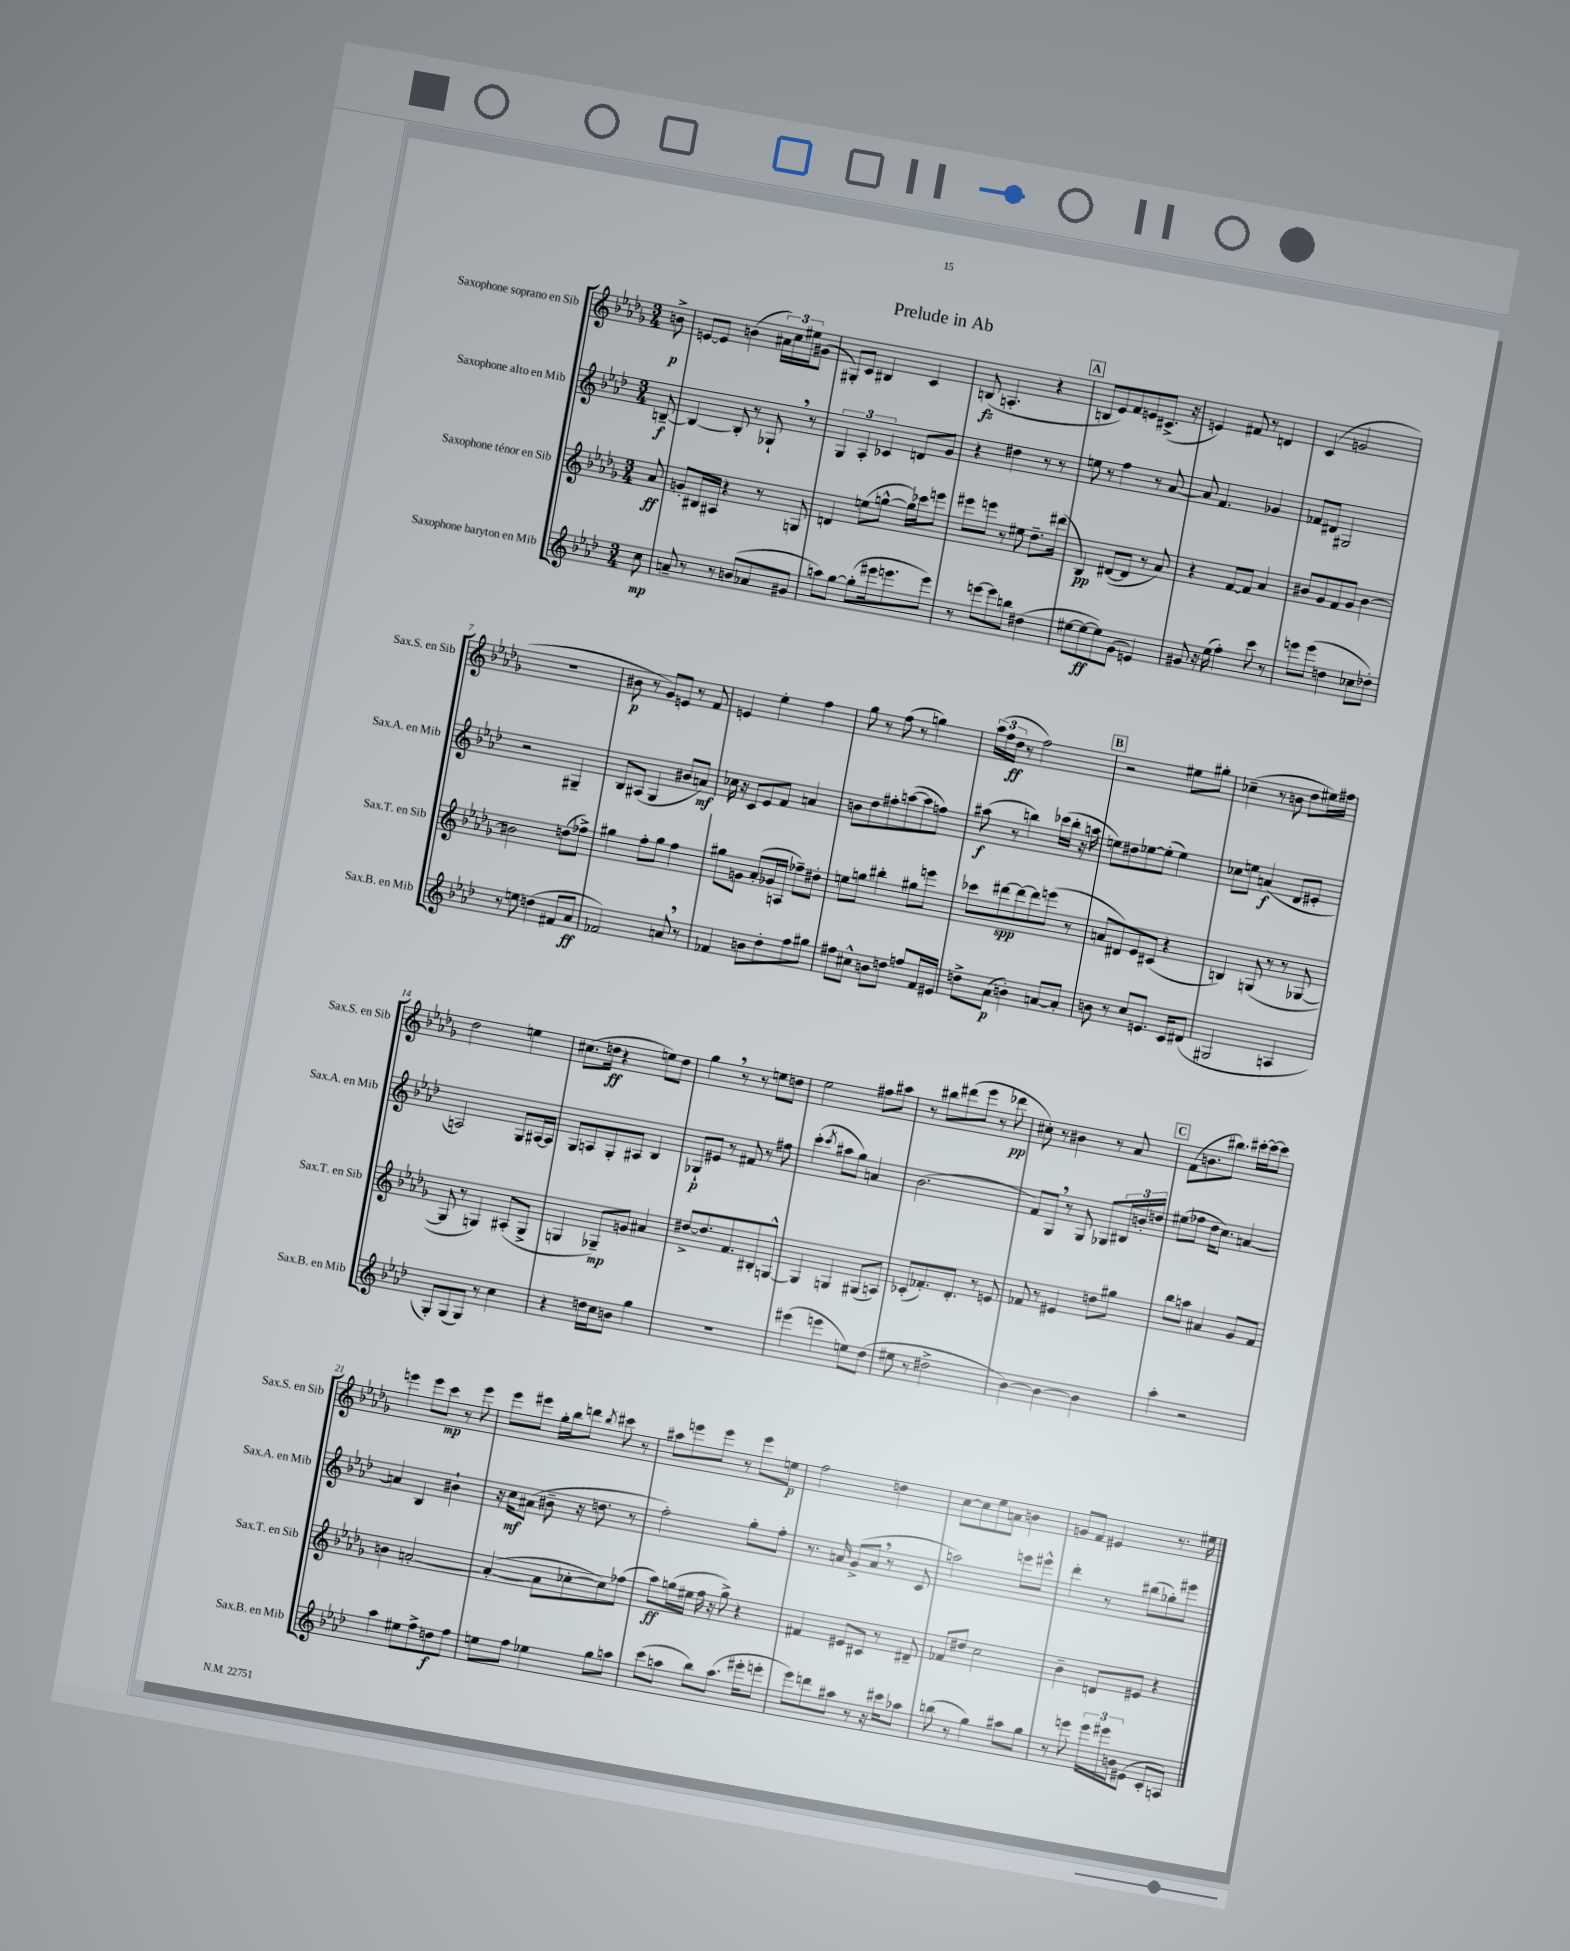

**kern	**kern	**kern	**kern
*staff4	*staff3	*staff2	*staff1
*clefG2	*clefG2	*clefG2	*clefG2
*k[b-e-a-d-]	*k[b-e-a-d-g-]	*k[b-e-a-d-]	*k[b-e-a-d-g-]
*M3/4	*M3/4	*M3/4	*M3/4
8cc	8a-	[8B~	8b^
=	=	=	=
8a~	8g'	4B_	[8e
8r	16B#	.	8e]
.	16A#	.	.
8r	4r	8B']	(4b
(8b	.	8r	.
8a-	8r	8G-`	24a#)
.	.	.	24cc
.	.	.	24ee#
8g#	8G	8r	(8g#
=	=	=	=
8aa)	4d	6G	8G#')
[8gg	.	.	8c
.	.	6A-'	.
(8gg']	(8ee	.	4B#
.	.	6c-	.
16eee#	[8gg^^	.	.
8.eee	.	.	.
.	16gg])	8d	4c
.	16ccc-	.	.
8eee)	8eee	8g	.
=	=	=	=
8r	8eee#	4r	(8B
[8eee	8eee	.	4.A'
8eee]	8r	4dd#	.
8bb	8ee#	.	.
(4dd#	8.dd-~	8r	4r
.	.	8r	.
.	(16ddd#	.	.
=	=	=	=
[8ee#	4B-)	8ee	8B
8ee#_	.	8r	8e-)
8ee#])	([8d#	4ff	8f
(8g	8d#]	.	8e
4e)	8r	8r	(8.c#^
.	8a-)	[8a-	.
.	.	.	16r
=	=	=	=
8g#	4r	8a-]	4e)
16r	.	4.f	.
(16ee-	.	.	.
4ff')	[8f	.	8f#
.	8f]	.	8r
8ccc	4a-	4g-	4d
8r	.	.	.
=	=	=	=
8eee	8b#	8f-	(4c
(8eee	8g-	8d#	.
4dd	8f	2G#	2g
.	8g-	.	.
8cc-	[4b#	.	.
8dd-')	.	.	.
=	=	=	=
8r	2b#]	2r	2.r
8ee	.	.	.
(4dd	.	.	.
8f#	(8dd	4G#~	.
8a-	8ff-^)	.	.
=	=	=	=
2f-)	4gg#	8B-	8b#
.	.	(8A#	8r
.	8ff'	4G	8g-)
.	8gg#	.	8e
8a	4ff	8b#	8r
8r	.	8a)	8f
=	=	=	=
4f-	8gg#	16cc-	4e
.	.	16r	.
.	8g	8c	.
8b	(8a-'	8e-	4ee-'
8dd-'	16g-	8f	.
.	16A	.	.
8ff	8ff-~)	4a	4ff
8gg#	8dd#'	.	.
=	=	=	=
8ff#	8ee	8b	8gg-
8cc#^^	8gg	8dd-	8r
8b	4bb#'	8ff#'	(8ff
8dd	.	([8aa	8r
8ff	8gg#	8aa]	4gg)
16f	8eee	8ff)	.
16e#	.	.	.
=	=	=	=
8dd^	8ccc-	(8aa#	(24aa-
.	.	.	24ff
.	.	.	24dd-
(8a-	[8ddd#	8r	8r
4b')	8ddd#_	4bb)	2ff)
.	8ddd#]	.	.
[8a	(8eee	(16ccc-	.
.	.	16bb'	.
8a']	8r	16r	.
.	.	16aa	.
=	=	=	=
8b	8a	8ee)	2r
8r	8d#)	8dd#	.
8cc	8e-	[8ee-	.
8.e	(8c#	(8ee-']	.
.	4r	4ee-)	8ee#
16c	.	.	.
(8d#	.	.	8gg#'
=	=	=	=
2G#	4B)	8cc-	(4cc-~
.	.	8ee	.
.	(8G	(4a	8r
.	8r	.	8b
4A	8r	8d-	8dd-
.	[8G-	8e#'	16ee#)
.	.	.	16ff#
=	=	=	=
8G')	8G-]	2A)	2dd-
(8G	8r	.	.
8G)	4G)	.	.
8r	.	.	.
4cc	(8A#'	8G	4ee
.	8G^	[16A#	.
.	.	16A#]	.
=	=	=	=
4r	4G	8G	(8.cc#
.	.	8A	.
.	.	.	16dd
16dd	8G-~)	8G'	4r
16cc	.	.	.
8b	8g	8A#	.
4gg	4a#	4B-	8ee)
.	.	.	8dd
=	=	=	=
2.r	[8dd#^	8G-`	4gg-
.	8.dd#]	8e#	.
.	.	8r	8r
.	8.f	.	.
.	.	8f#	8r
.	8B#'	8r	8ee
.	[8G^^	8ff#	8dd
=	=	=	=
(4eee#	4G]	(4ccc'	2ee-
.	.	8qccc	.
4eee	4G	8aa#	.
.	.	8gg)	.
8ee)	(8G#	4a	8ff#
(8dd-	8A)	.	8aa#
=	=	=	=
8ee#	(8c-'	(2.b-	8r
8r	8.f-')	.	8bb#
2dd#^	.	.	(8ddd#
.	8.d-'	.	.
.	.	.	8eee-
.	8r	.	8r
.	8e	.	8ddd-
=	=	=	=
[4b-)	8f-	8f)	8cc#')
.	8r	8G	8r
4b-_	4e#	8r	4b#
.	.	8G	.
4b-]	8dd	8G-	8r
.	8gg#	24B#	8a-
.	.	24b'	.
.	.	24dd	.
=	=	=	=
4aa-'	8bb-	(8ee#	(8f
.	8aa	8ff-	8.b
2r	4a#	16dd-	.
.	.	8.cc)	8.bb#)
.	8g-	[4a	[16ccc#'
.	.	.	16ccc#_
.	8f	.	8ccc#]
=	=	=	=
4aa-	4b	4a]	4eee
8ee#	[2a'	4B-	8eee
8ff^	.	.	8ccc
8dd	.	4b#`	8r
8ff	.	.	8eee
=	=	=	=
8ee	(4a'_	16r	8eee-
.	.	16cc	.
8ff	.	(8a#	8eee#
4ee-	8a]	8b#~	16gg-'
.	.	.	16bb-
.	[8cc-'	16r	8ddd
.	.	8.dd	.
.	.	.	8qbb-
8gg	8cc-])	.	8ccc#
8aa	(8ff-	8r	8r
=	=	=	=
(8ccc	8aa-)	2ff')	8aa#
8aa	(16gg	.	8eee
.	16ee#	.	.
8bb-)	16ff	.	8eee
.	16r	.	.
(8.aa	8gg^)	.	8r
.	4r	8gg'	8eee
16eee#'	.	.	.
8eee'	.	8ff'	8ee
=	=	=	=
8eee-)	4f#	8.r	2ff
8ddd	.	.	.
.	.	16a	.
8aa#	8e#	(8g^	.
8r	8c#	8a	.
16r	8r	8r	4dd
16ccc#	.	.	.
8aa-	8d#~	8c	.
=	=	=	=
(8bb	8f-	2aa)	[8cc
8r	8dd#	.	8cc]
4gg)	2cc	.	8ee-
.	.	.	8a
8aa#	.	8eee	4b
8gg	.	8eee#^^	.
=	=	=	=
8r	4b-~	4ddd-'	8g
8eee	.	.	8f
24eee	8d	8r	4e#
24eee#	.	.	.
24b	.	.	.
(8e#	8e#	(8bb#	.
8c'	4r	8gg-')	8.r
8A)	.	8eee#	.
.	.	.	16ee#
==	==	==	==
*-	*-	*-	*-
